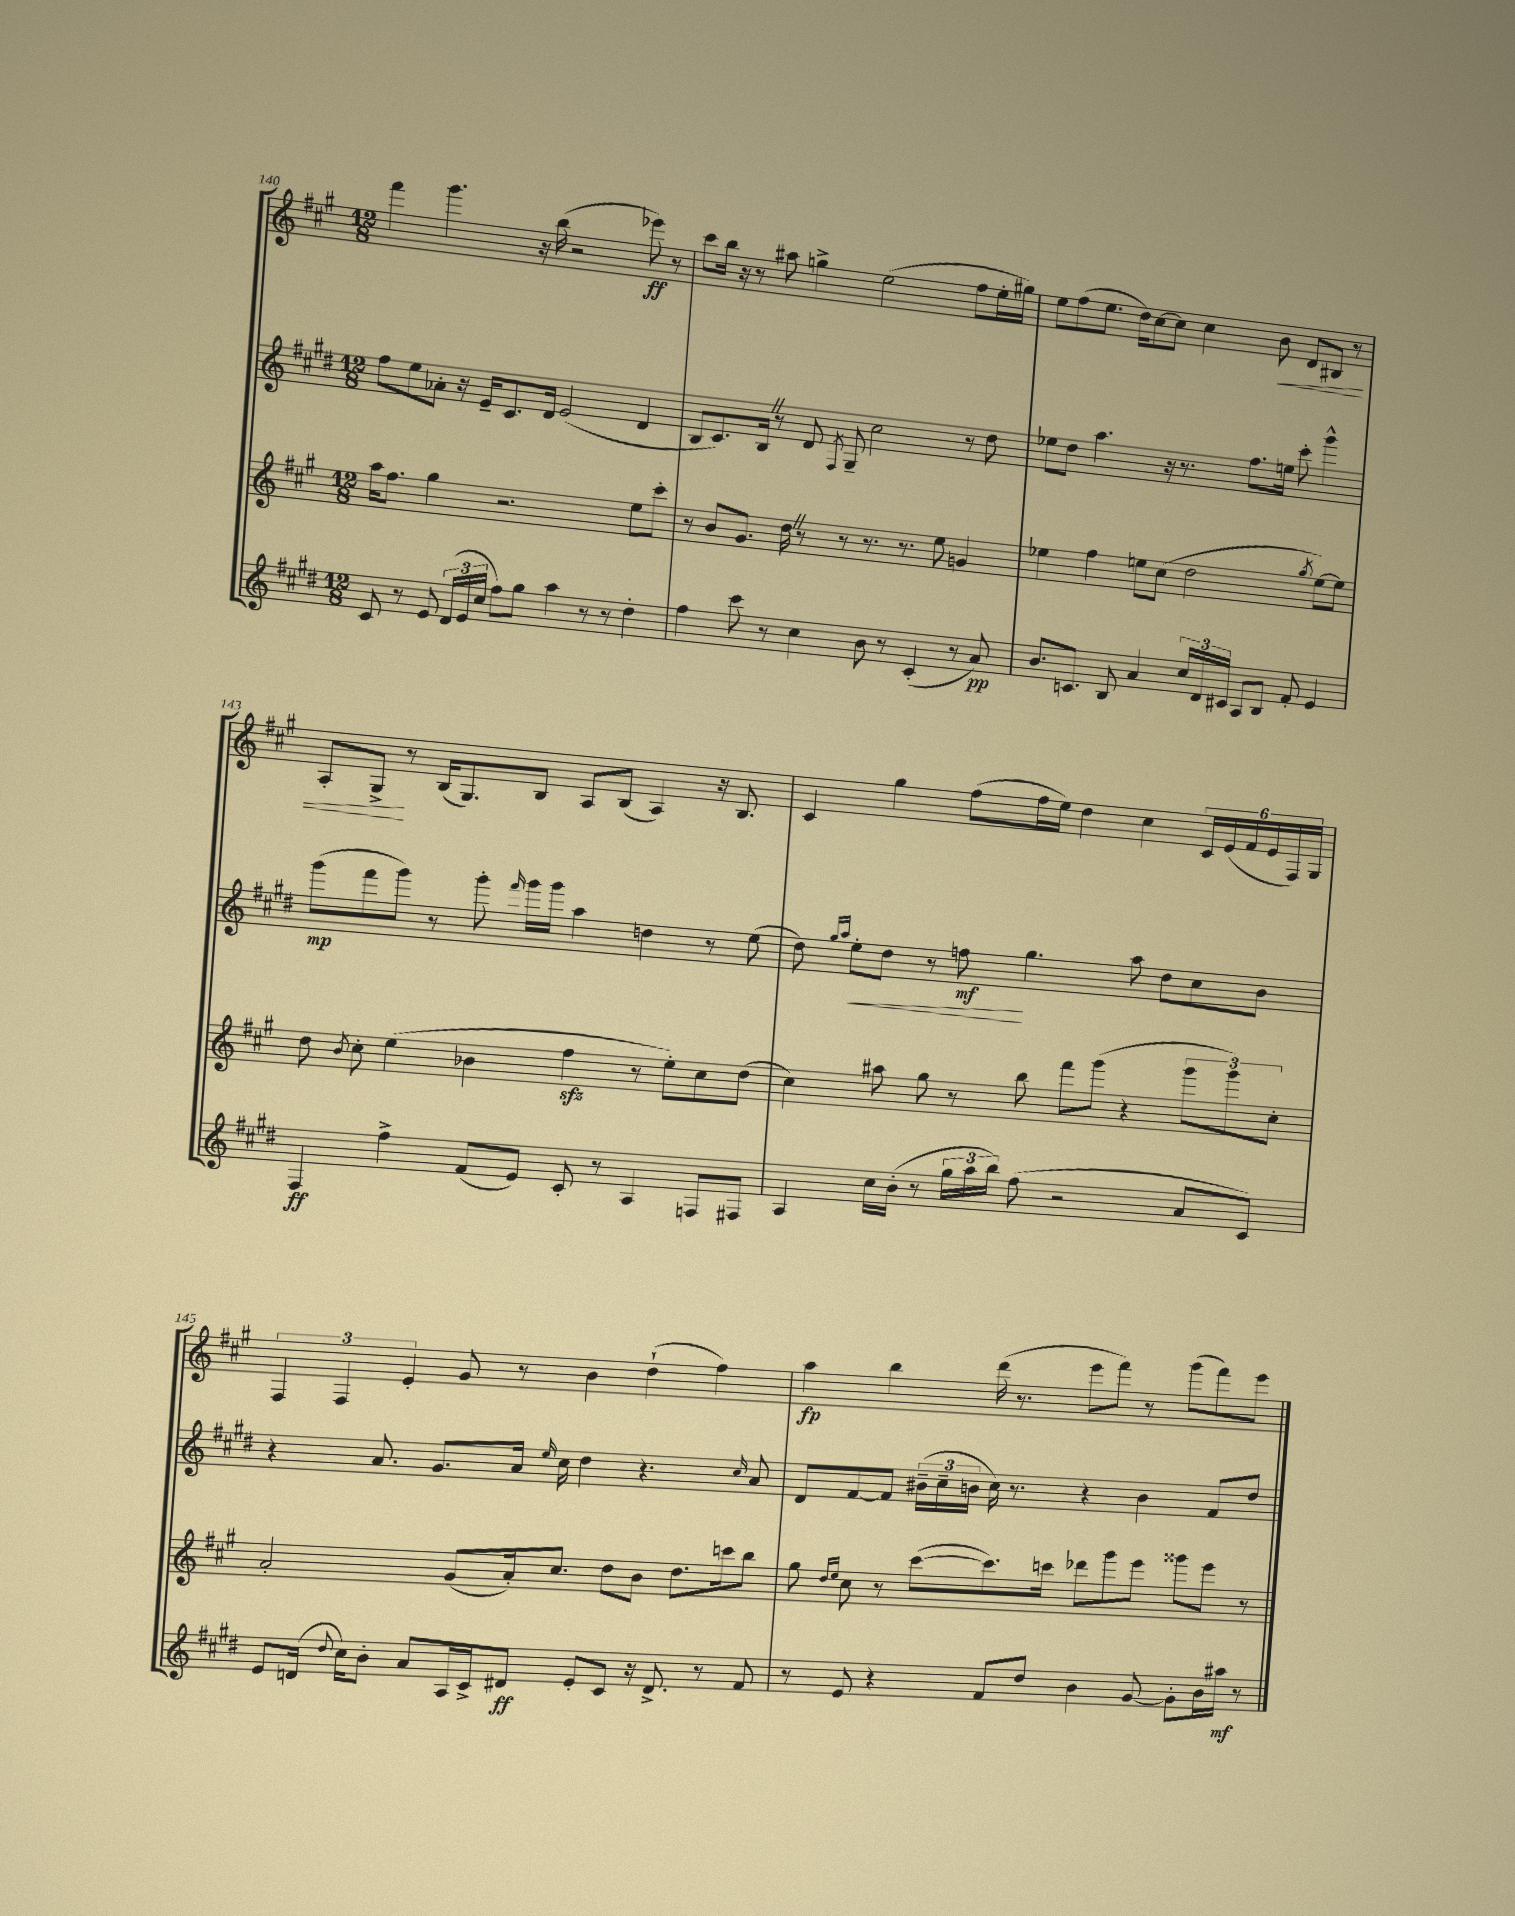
<<
\new StaffGroup <<
\new Staff = "s0" {
    \clef treble \key a \major \numericTimeSignature \time 12/8
    \autoBeamOff fis'''4 gis'''4. r16 b''16( r2 ees'''8\ff) r8 |
    cis'''8[ b''16] r16 r8 ais''8 g''4-> e''2( fis''8[ e''16-. gis''16]) |
    e''8[ fis''8( e''8.] d''16[) cis''8~ cis''8] cis''4 b'8\< d'8[ bis8] r8 |
    a8[-. gis8]->\! r8 b16[( gis8.) b8] a8[ b8]( a4) r16 b8. |
    cis'4 gis''4 fis''8[( fis''16 e''16]) d''4 cis''4 \tuplet 6/4 { cis'16[ e'16( fis'16 e'16 fis16) gis16] } |
    \tuplet 3/2 { fis4 fis4 e'4-. } gis'8 r8 b'4 d''4-!( fis''4) |
    a''4\fp b''4 d'''16( r8. e'''8[ fis'''8]) r8 gis'''8[( fis'''8) e'''8] \bar "|." |
}
\new Staff = "s1" {
    \clef treble \key e \major \numericTimeSignature \time 12/8
    \autoBeamOff fis''8[ e''8 aes'8]-. r16 e'16[-- cis'8. dis'16] e'2( dis'4 |
    b8[ cis'8.) b16] \once \override BreathingSign.text = \markup { \musicglyph "scripts.caesura.straight" } \breathe r8 dis'8 \acciaccatura { fis8 } gis8-- cis''2 r8 dis''8 |
    ees''8[ dis''8] a''4. r16 r8. fis''8.[ e''16] cis'''8-. gis'''4-^ |
    gis'''8[\mp( fis'''8 gis'''8]) r8 gis'''8-. \grace { fis'''16 } gis'''16[ gis'''16] a''4 d''4 r8 e''8( |
    dis''8) \grace { gis''16[ a''16] } e''8[-.\< dis''8] r8 f''8\mf\! gis''4. a''8 dis''8[ cis''8 b'8] |
    r4 a'8. gis'8.[ a'16] \grace { e''16 } cis''16 dis''4 r4. \grace { cis''16 } a'8 |
    dis'8[ fis'8~ fis'8] \tuplet 3/2 { bis'16[--( cis''16-- b'16] } cis''16) r8. r4 b'4 fis'8[ dis''8] \bar "|." |
}
\new Staff = "s2" {
    \clef treble \key a \major \numericTimeSignature \time 12/8
    \autoBeamOff a''16[ fis''8.] gis''4 r2. e''8[ cis'''8]-. |
    r8 b'8[ gis'8.] d''16 \once \override BreathingSign.text = \markup { \musicglyph "scripts.caesura.straight" } \breathe r8 r8 r8. r8. e''8 g'4 |
    ees''4 fis''4 e''8[ cis''8]( d''2 \acciaccatura { gis''8 } e''8[~) e''8] |
    d''8 \acciaccatura { b'8 } cis''8-. e''4( bes'4 fis''4\sfz r8 e''8[-.) cis''8 d''8]( |
    cis''4) ais''8 gis''8 r8 b''8 fis'''8[ gis'''8]( r4 \tuplet 3/2 { gis'''8[ gis'''8) cis''8]-. } |
    a'2-. gis'8[( a'16-.) cis''8.] d''8[ b'8] d''8.[ c'''16 b''8] |
    gis''8 \grace { d''16[ e''16] } cis''8 r8 cis'''8[~( cis'''8.) c'''16] des'''8[ gis'''8 e'''8] gisis'''8[ e'''8] r8 \bar "|." |
}
\new Staff = "s3" {
    \clef treble \key e \major \numericTimeSignature \time 12/8
    \autoBeamOff cis'8 r8 e'8 \tuplet 3/2 { dis'16[( e'16 cis''16] } fis''8[) gis''8] a''4 r8 r8 dis''4-. |
    fis''4 cis'''8 r8 cis''4 b'8 r8 cis'4-.( r8 a'8\pp) |
    b'8.[ c'8.] b8 a'4 \tuplet 3/2 { cis''16[ dis'16 cis'16] } a8[ b8] fis'8-. e'4 |
    fis4\ff fis''4-> fis'8[( e'8]) cis'8-. r8 a4 f8[ fis8] |
    a4 cis''16[ b'16]-.( r8 \tuplet 3/2 { gis''16[ a''16 b''16]) } fis''8( r2 a'8[ cis'8]) |
    e'8[ d'16]( \appoggiatura { dis''8 } cis''16[) b'8]-. a'8[ a16 cis'16-> dis'8]\ff e'8[-. cis'8] r16 dis'8.-> r8 fis'8 |
    r8 e'8 r4 fis'8[ dis''8] b'4 gis'8~ gis'8[-. b'16 ais''16]\mf r8 \bar "|." |
}
>>
>>
\layout { \context { \Score currentBarNumber = #140 } }
